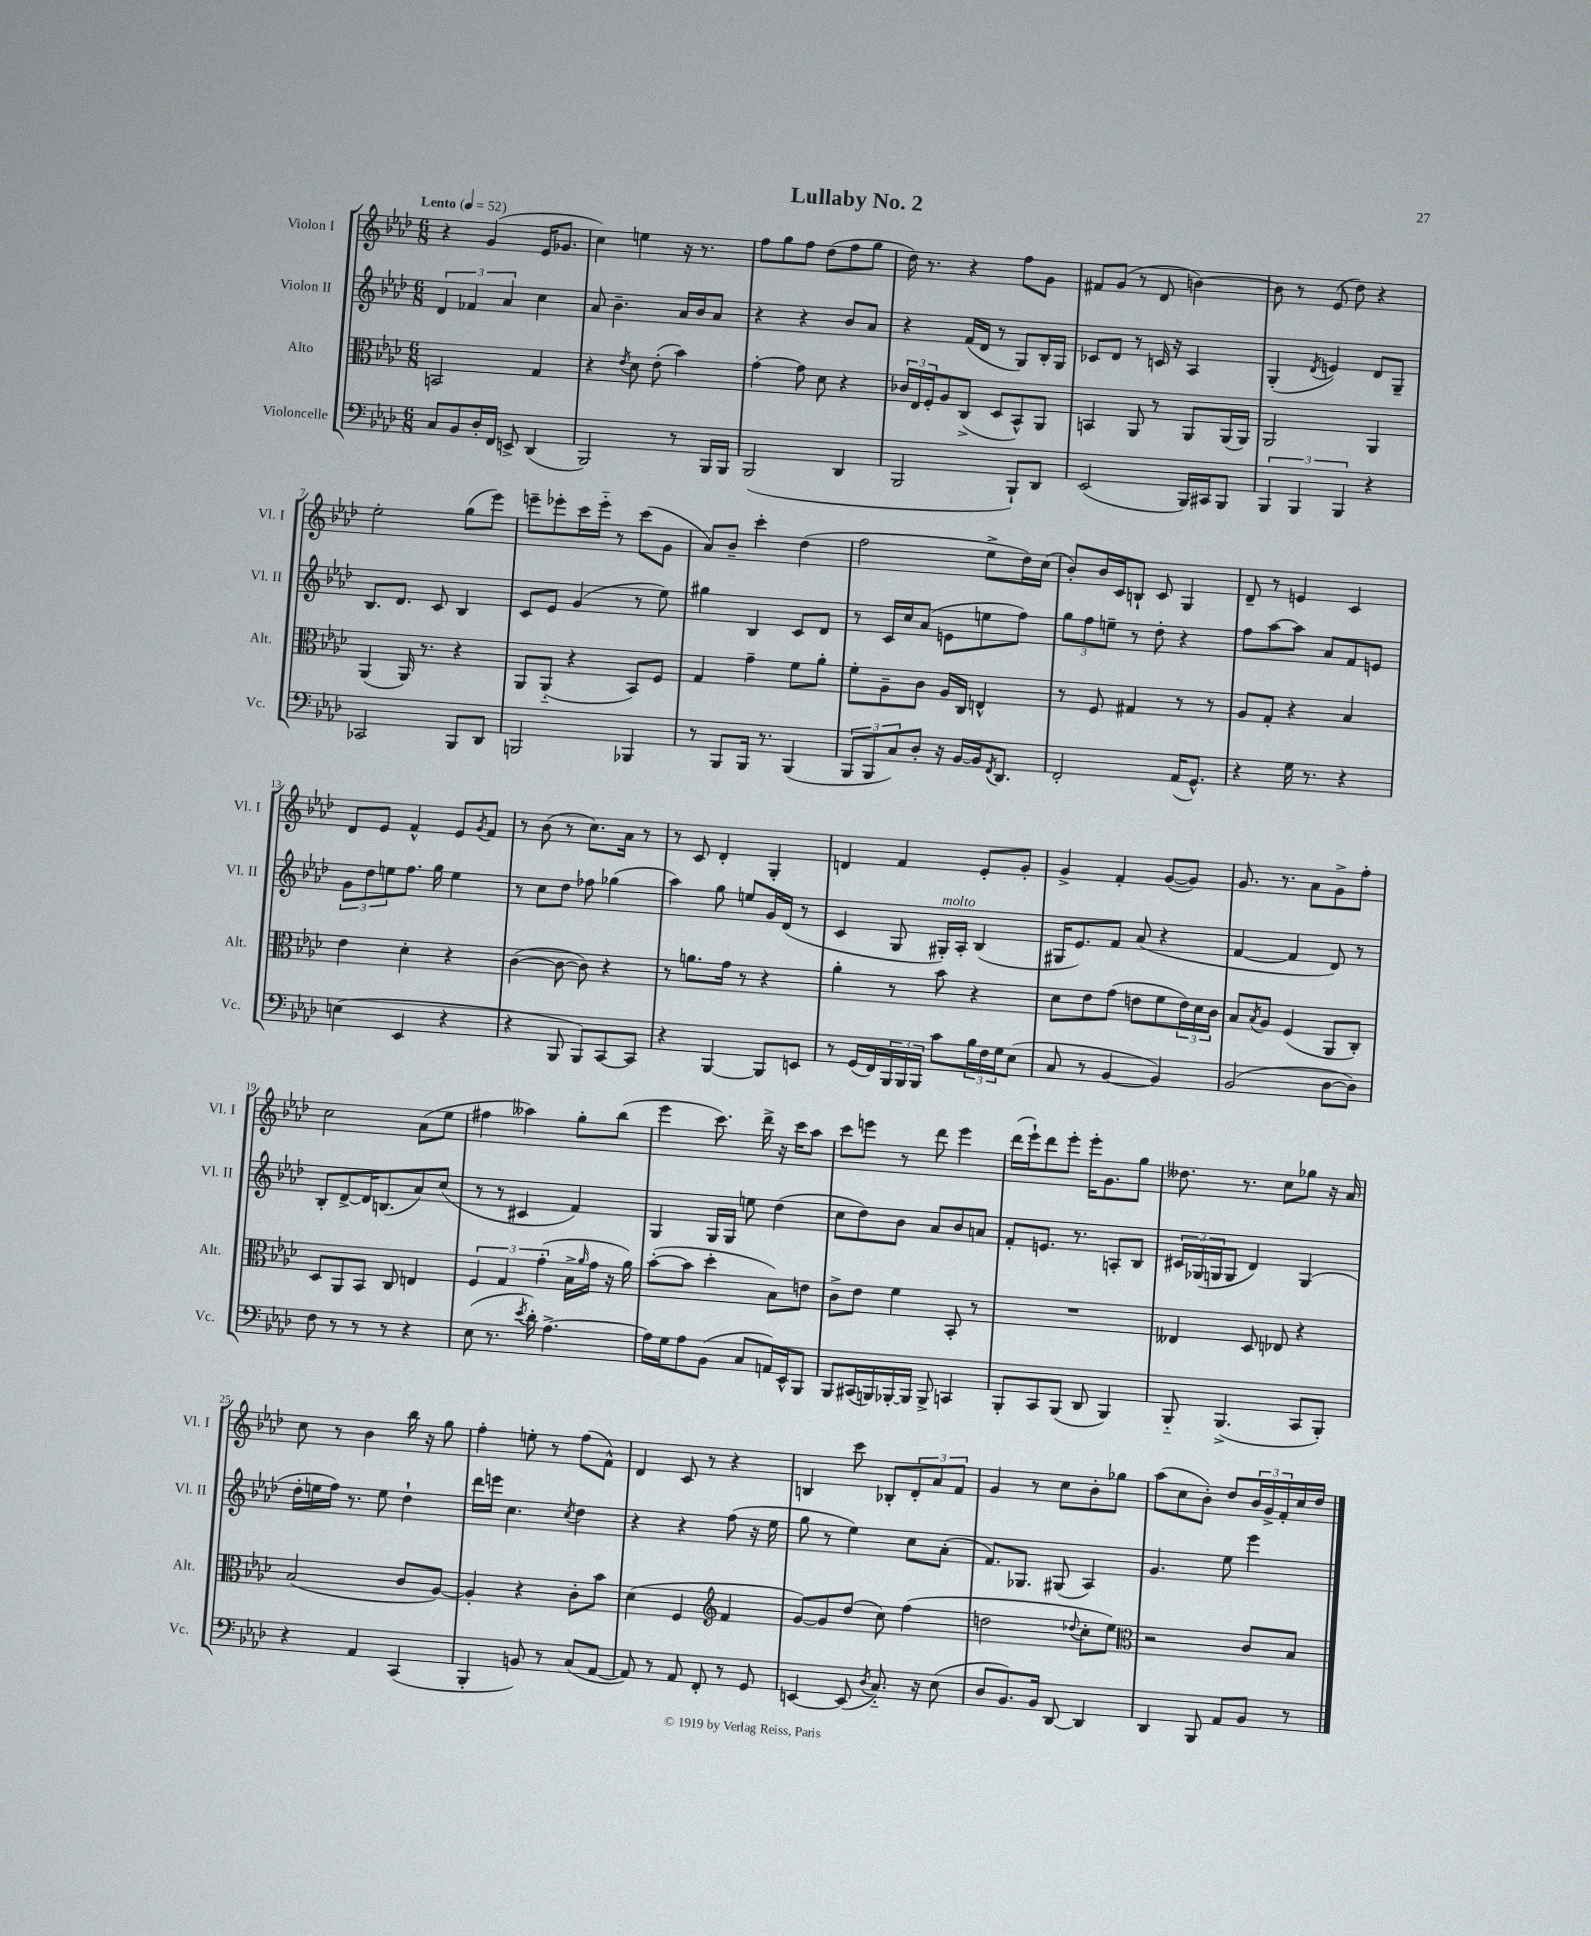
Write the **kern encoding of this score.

**kern	**kern	**kern	**kern
*part4	*part3	*part2	*part1
*staff4	*staff3	*staff2	*staff1
*I"Violoncelle	*I"Alto	*I"Violon II	*I"Violon I
*I'Vc.	*I'Alt.	*I'Vl. II	*I'Vl. I
*clefF4	*clefC3	*clefG2	*clefG2
*k[b-e-a-d-]	*k[b-e-a-d-]	*k[b-e-a-d-]	*k[b-e-a-d-]
*M6/8	*M6/8	*M6/8	*M6/8
*MM52	*MM52	*MM52	*MM52
=1	=1	=1	=1
!	!	!	!LO:TX:a:B:t=Lento
8C/L	2BBn/	6d-/	4r
8BB-/	.	.	.
.	.	6f-X/	.
16D-'/L	.	.	(4g/
16FF/JJ	.	.	.
.	.	6a-/	.
8EEn^/	.	.	.
(4DD-/	4G/	4cc\	16e-/KL
.	.	.	8.g-X/J
=2	=2	=2	=2
2BBB-/)	4r	8a-/	4cc\)
.	.	4.b-~\	.
.	8qe-/	.	.
.	8d-\	.	4een\
.	(8e-'\	.	.
8r	4b-\)	16a-/LL	16r
.	.	16b-/J	8.r
16BBB-/LL	.	8a-/J	.
16BBB-/JJ	.	.	.
=3	=3	=3	=3
(2BBB-/	[4g'\	4r	8ff\L
.	.	.	8gg\
.	8g\]	4r	8ff\J
.	8d-\	.	(8dd-\L
4DD-/	4r	8b-/L	8ff\
.	.	8a-/J	8gg\J
=4	=4	=4	=4
2BBB-/	24c-X/LL	4r	16dd-\)
.	24E-/	.	.
.	.	.	8.r
.	24F'/J	.	.
.	8A-/	.	.
.	(8C^/J	(16f/LL	4r
.	.	16d-/JJ	.
.	8D-/L	8r	.
8BBB-`/L)	8BB-^^/)	8G/L)	8ff\L
8DD-/J	8AA-/J	16B-'/L	8g\J
.	.	16G/JJ	.
=5	=5	=5	=5
(2EE-/	4BBn/	8c-X/L	8f#X/L
.	.	8d-/J	(8g/J
.	8AA-/	8r	8r
.	8r	16cn/	8d-/
.	.	16r	.
16BBB-/LL)	8AA-/L	4A-/	[4bn\)
16CC#X/J	.	.	.
8BBB-/J	(16AA-/L	.	.
.	16AA-/JJ)	.	.
=6	=6	=6	=6
6BBB-/	2AA-/	(4G'/	8b\]
.	.	.	8r
6BBB-/	.	.	.
.	.	8qd-/	.
.	.	4en/)	(8e-/
6BBB-/	.	.	.
.	.	.	8dd-\)
4r	4AA-/	8d-/L	4r
.	.	8G~/J	.
!!LO:LB:g=z
=7	=7	=7	=7
2CC-X/	(4AA-/	8.B-/L	2ee-'\
.	.	8.d-/J	.
.	16AA-/)	.	.
.	8.r	.	.
.	.	8c/	.
8BBB-/L	4r	4B-/	(8gg\L
8DD-/J	.	.	8eee-\J)
=8	=8	=8	=8
2BBBn/	8AA-/L	8c/L	8eeen~\L
.	(8AA-/J	8e-/J	8eee-X'\
.	4r	(4g/	16ccc\L
.	.	.	16eee-\JJ
.	.	.	8r
4BBB-X/	8BB-/L)	8r	(8ccc\L
.	8F/J	8ee-\)	8g\J
=9	=9	=9	=9
8r	4G/	4gg#X\	8a-/L)
8BBB-/L	.	.	8b-~/J
16BBB-/Jk	4g~\	4B-/	4ccc'\
8.r	.	.	.
(4BBB-/	8f\L	8c/L	(4dd-\
.	8a-'\J	8d-/J	.
=10	=10	=10	=10
12BBB-/L	8f'\L	8r	2ff\
12BBB-/	.	.	.
.	8A-~\	16c/LL	.
12C/)	.	.	.
.	.	16cc/J	.
8D-'/J	8c\J	(8a-/J	.
16r	16A-/LL	8en\L	.
[16BB-/LL	16C/JJ	.	.
16BB-/J]	4En^^/	8een\	8ee-^\L
8qFF/	.	.	.
8.DD-/J	.	.	.
.	.	8ff\J)	16dd-\L)
.	.	.	(16cc\JJ
=11	=11	=11	=11
2FF'/	8r	12gg\L	8b-'/L)
.	.	12ff\	.
.	8F/	.	16b-/L
.	.	12een~\J	.
.	.	.	16c/J
.	4G#X/	8r	8Bn`/J
.	.	8dd-'\	8c/
(16AA-/KL	8r	4r	4G/
8.GG^^/J)	.	.	.
.	8r	.	.
=12	=12	=12	=12
4r	8A-/L	8ff\L	8d-~/
.	8G'/J	[8aa-\	8r
16G\	4r	8aa-\J]	4en/
8.r	.	.	.
.	.	8a-/L	.
4r	4B-/	8f/	4c/
.	.	8en/J	.
!!LO:LB:g=z
=13	=13	=13	=13
(4En\	4e-\	12g\L	8d-/L
.	.	12dd-\	.
.	.	.	8e-/J
.	.	12een\	.
4EE-/	4d-'\	8.ff\J	4f^^/
.	.	16gg\	.
4r	4r	4ee\	8e-/L
.	.	.	8qg/
.	.	.	8f/J
=14	=14	=14	=14
4r	([4c\	8r	8r
.	.	8cc\L	(8b-\
8BBB-/	8c\_	8dd-\J	8r
8BBB-/L)	8c\])	8ff-X\	8.cc\L)
[8CC/	4r	(4gg-X\	.
.	.	.	16a-\Jk
8CC/J]	.	.	8r
=15	=15	=15	=15
4r	8r	4aa-\)	8r
.	8.an\L	.	8c/
[4BBB-/	.	8gg\	4d-'/
.	16g\Jk	.	.
.	8r	8een/L	.
8BBB-/L]	4r	16g/L	4G'/
.	.	(16d-/JJ	.
8EEn/J	.	8r	.
=16	=16	=16	=16
8r	4a-'\	4c/	4dn/
(16GG/LL	.	.	.
16FF/)	.	.	.
24BBB-/	8r	8G/	4f/
24BBB-/	.	.	.
24BBB-/JJ	.	.	.
!	!	!LO:TX:a:i:t=molto	!
8c\L	8b-\	16G#X'/LL)	.
.	.	16A-'/JJ	.
24B-\L	4r	(4B-/	8e-'/L
24F\	.	.	.
24G\J	.	.	.
(8E-\J	.	.	8g'/J
=17	=17	=17	=17
8C/	8d-\L	16G#X/KL	4g^/
.	.	8.e-/)	.
8r	8e-\	.	.
[4BB-/	(8g\J	8f/J	4f'/
.	8en\L	(8a-/	.
4BB-/])	8f\	4r	([8g/L
.	24e\L)	.	8g/J])
.	24d-\	.	.
.	24c\JJ	.	.
=18	=18	=18	=18
(2BB-/	8B-/L	[4f/	8.g/
.	8qB-/	.	.
.	8A-/J	.	.
.	.	.	8.r
.	(4F/	4f/]	.
.	.	.	8a-\L
[8D-\L	8AA-/L	8d-/)	8g^\
8D-\J])	8C'/J)	8r	8ff'\J
!!LO:LB:g=z
=19	=19	=19	=19
8F\	8D-/L	8B-'/L	2cc\
8r	8AA-/	[8d-^/	.
8r	8BB-/J	16d-/K]	.
.	.	(8.Bn/	.
8r	8C/	.	.
4r	4En/	8a-/)	(8a-\L
.	.	(8cc/J	8ee-\J
=20	=20	=20	=20
(8E-\	6F/	8r	4ff#X\
8.r	.	8r	.
.	6G/	.	.
.	.	4c#X/	4aa--X\)
8qe-/	.	.	.
16d-'\)	.	.	.
.	(6g'\	.	.
[4.A-^\	.	.	.
.	16B-^\LL	4f/)	8gg'\L
.	16qqa-/	.	.
.	16g\JJ	.	.
.	16r	.	(8bb-\J
.	16a-\)	.	.
=21	=21	=21	=21
16A-\LL]	([8b-'\L	4G/	4eee-\
16G\J	.	.	.
8A-\	8b-\J]	.	.
(8BB-\J	4dd-'\	16G/LL	8.ccc\)
.	.	16G/JJ	.
8C/L	.	8een\	.
.	.	.	16ddd-^\
16AAn/L)	8B-\L)	(4dd-\	16r
16EE-^^/J	.	.	16ccc\KL
8BBB-/J	8en\J	.	8aa-\J
=22	=22	=22	=22
8BBB-/L	8c^\L	8cc\L	8ccc\L
(16CC#X/L	8e-\J	8dd-\)	8eeen\J
16BBBn/)	.	.	.
[16BBB-X'/	4f\	8b-\J	8r
16BBB-/JJ]	.	.	.
8BBB-^/	.	8a-/L	8ddd-\
4CCn/	8BB-'/	8b-/	4eee\
.	8r	8an/J	.
=23	=23	=23	=23
8BBB-'/L	2.r	8f'/L	(16ddd-\LL
.	.	.	16eee-`\J)
8CC/	.	8.en/J	8ddd-\
(8BBB-/J	.	.	8eee-'\J
.	.	8.r	.
8DD-/	.	.	16eee-'\KL
.	.	.	8.g\
4BBB-/)	.	8An'/L	.
.	.	8B-/J	8gg\J
=24	=24	=24	=24
8BBB-/	4E--X/	24c#X/LL	8.dd--X\
.	.	(24G-X/	.
.	.	24Gn/J	.
(4.BBB-^/	.	8G/J	.
.	.	.	8.r
.	8D-/	4d-/)	.
.	8E-X/	.	8cc\L
8CC/L	4r	(4G/	8gg-X\J
8BBB-'/J)	.	.	16r
.	.	.	16a-/
!!LO:LB:g=z
=25	=25	=25	=25
4r	(2B-/	16dd-'\LL	8cc\
.	.	16een\	.
.	.	16ff\JJ)	8r
.	.	8.r	.
4AA-/	.	.	4b-\
.	.	8ee\	.
(4CC/	8c/L	4dd-`\	16bb-\
.	.	.	16r
.	[8A-/J)	.	8gg\
=26	=26	=26	=26
4BBB-'/	4A-'/]	16ddd-\LL	4ff'\
.	.	16eeen\JJ	.
.	.	4.cc\	.
8BBn/)	4r	.	8een'\
8r	.	.	8r
.	.	8qcc/	.
(8C/L	8c'\L	4dd-\	(8ff\L
[8AA-/J	8b-\J	.	8f^^\J)
=27	=27	=27	=27
8AA-/])	(4d-\	4r	4d-/
8r	.	.	.
8AA-/	4F/	4r	8c/
8FF'/	.	.	8r
*	*clefG2	*	*
8r	4f/	(8ff\	4r
8GG/	.	16r	.
.	.	16ee-\	.
=28	=28	=28	=28
[4EEn/	[8g/L)	8gg\	4Bn/
.	8g/]	8r	.
(8EE/]	(8dd-/J	4ee-\)	8ccc\
8qD-/	.	.	.
8.C/)	8cc\)	.	8B-X'/L
.	(4ff\	8cc\L	12d-'/
16r	.	.	.
.	.	.	12a-/
(8E-\	.	(8a-'\J	.
.	.	.	12f/J
=29	=29	=29	=29
8D-/L	2ddn\	8.f/L)	4g/
8.BB-/)	.	.	.
.	.	8.G-X/J	.
.	.	.	8r
16BB-/Jk	.	.	.
[8DD-/	.	(8G#X/	8cc\L
.	8qqdd-X/	.	.
4DD-/]	8cc'\L	4A-/)	8b-'\
.	8ee-\J)	.	8gg-X\J
=30	=30	=30	=30
*	*clefC3	*	*
4DD-/	2r	4.g/	(8aa-\L
.	.	.	8cc\
8BBB-/	.	.	8b-'\J)
8AA-/L	.	8ee-\	8dd-/L
8BB-/J	8c/L	4eee-\	24b-/L
.	.	.	24g^/
.	.	.	24f'/
8r	8B-/J	.	16cc/
.	.	.	16dd-/JJ
==	==	==	==
*-	*-	*-	*-
